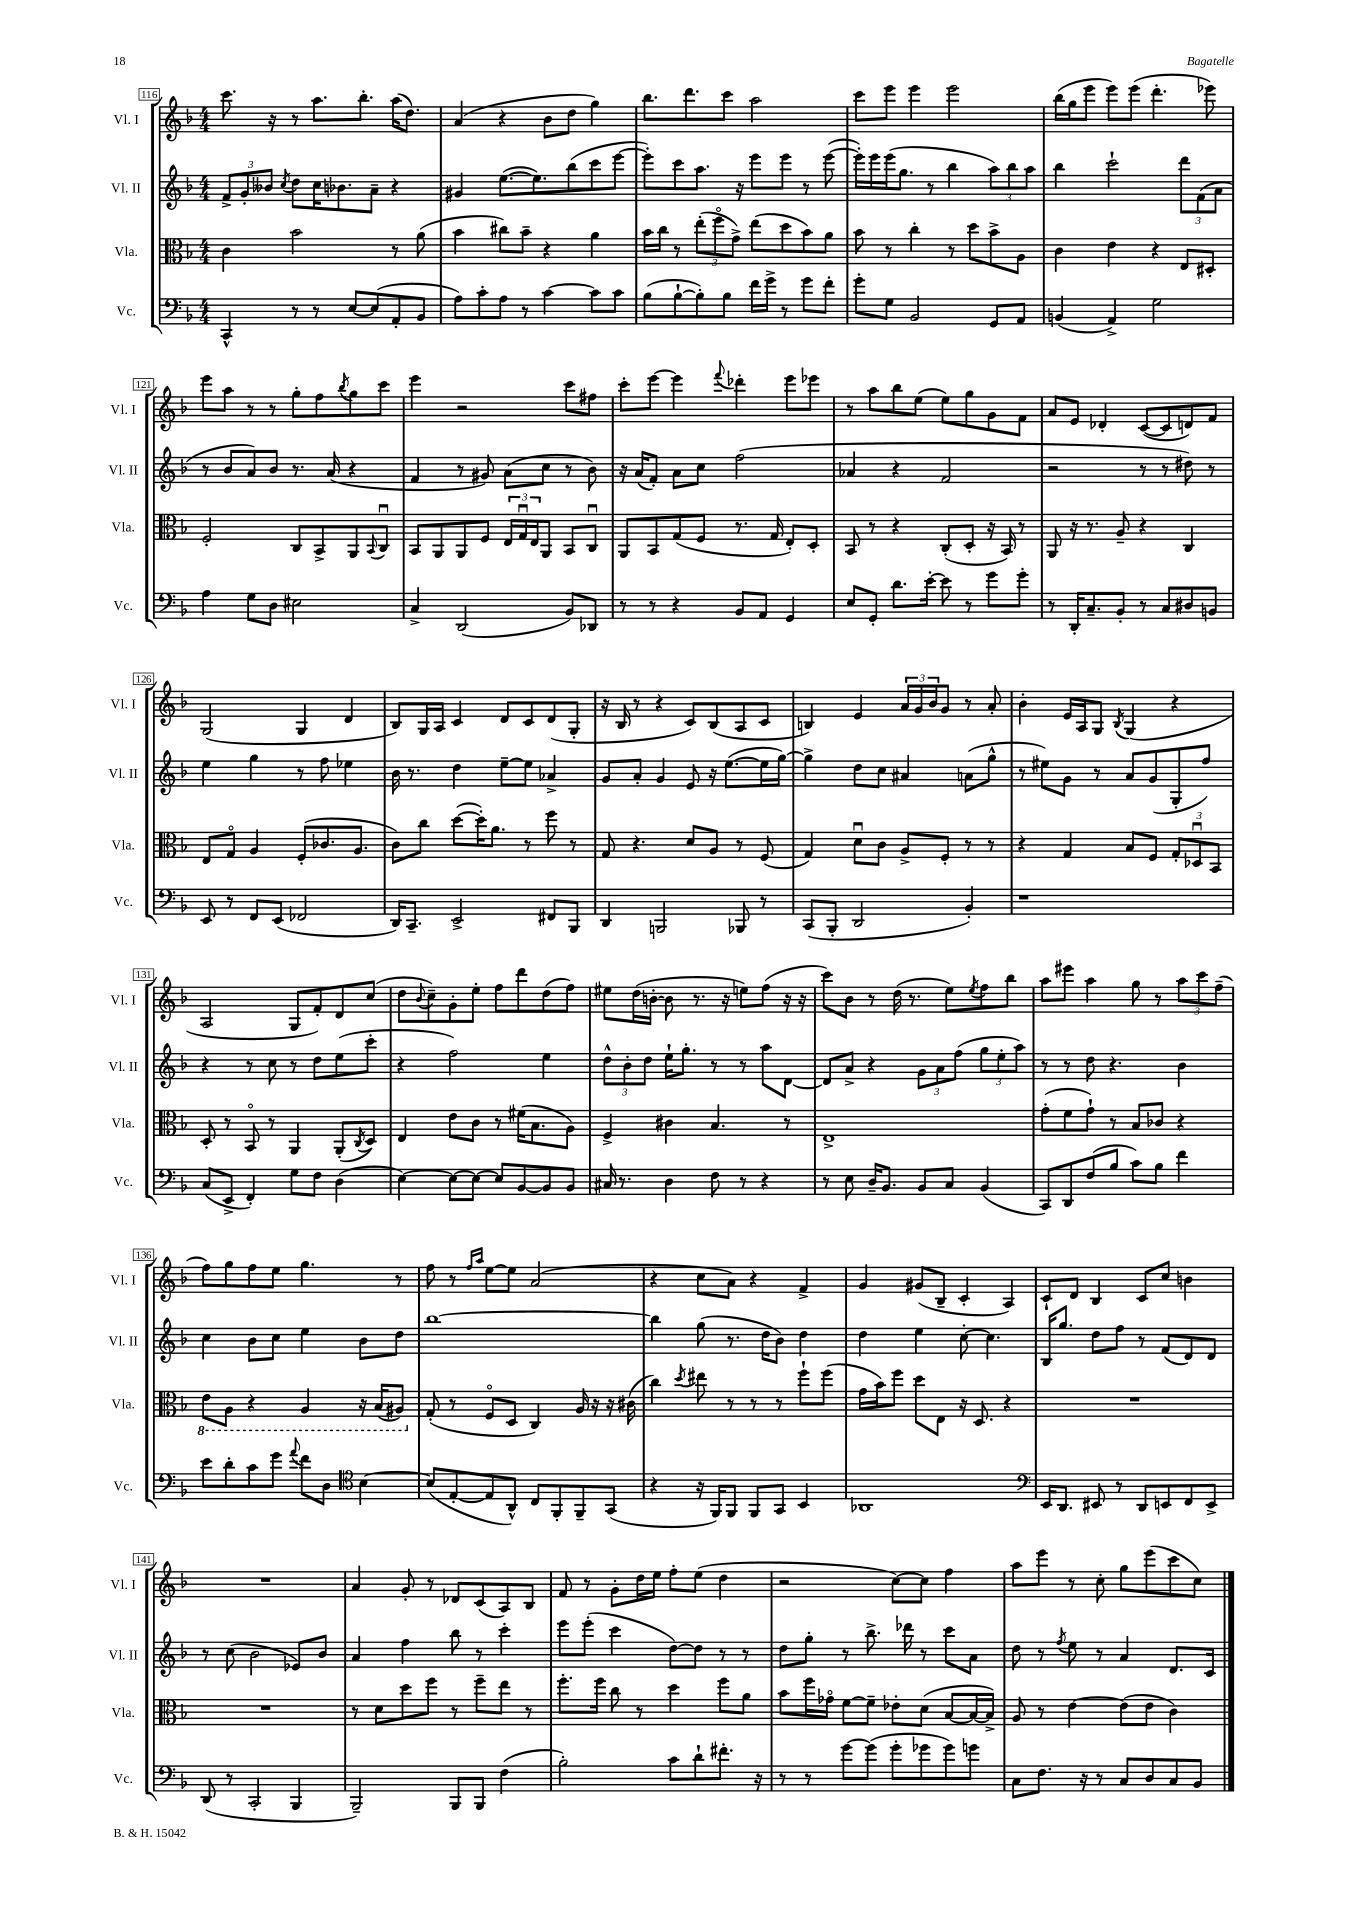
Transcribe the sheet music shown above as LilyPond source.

<<
\new StaffGroup <<
\new Staff = "s0" \with { instrumentName = "Vl. I" shortInstrumentName = "Vl. I" } {
    \clef treble \key f \major \numericTimeSignature \time 4/4
    c'''8. r16 r8 a''8. bes''8.-. a''16( d''8.) |
    a'4( r4 bes'8 d''8 g''4) |
    bes''8. d'''8. c'''8 a''2 |
    c'''8 e'''8 e'''4 e'''2 |
    bes''16( g''16 e'''8 e'''8) e'''8( d'''4.-. ees'''8) |
    e'''8 a''8 r8 r8 g''8-. f''8 \acciaccatura { bes''8 } g''8 c'''8 |
    e'''4 r2 c'''8 fis''8 |
    c'''8-. e'''8~ e'''4 \appoggiatura { f'''8 } des'''4-. e'''8 ees'''8 |
    r8 a''8 bes''8 e''8( e''8) g''8 g'8 f'8 |
    a'8 e'8 des'4-. c'8~( c'8 d'8) f'8 |
    g2( g4 d'4 |
    bes8) g16 a16 c'4 d'8 c'8 d'8( g8-. |
    r16 bes16 r8 r4 c'8) bes8( a8 c'8 |
    b4) e'4 \tuplet 3/2 { a'16 g'16 bes'16 } g'8 r8 a'8-. |
    bes'4-. e'16 a16 g8 \acciaccatura { bes8 } g4( r4 |
    a2 g8 f'8-.) d'8 c''8( |
    d''8 \appoggiatura { bes'8 } c''8--) g'8-. e''8-. f''8 d'''8 d''8( f''8) |
    eis''8 d''16( b'16~-. b'8 r8. r16 e''8) f''8( r16 r16 |
    c'''8) bes'8 r8 d''16( r8. e''8) \acciaccatura { e''8 } f''8 bes''8 |
    a''8 eis'''8 a''4 g''8 r8 \tuplet 3/2 { a''8 c'''8 f''8--( } |
    f''8) g''8 f''8 e''8 g''4. r8 |
    f''8 r8 \grace { f''16 a''16 } e''8~ e''8 a'2( |
    r4 c''8 a'8) r4 f'4-> |
    g'4 gis'8( bes8-- c'4-. a4) |
    c'8-! d'8 bes4 c'8 c''8 b'4 |
    R1 |
    a'4 g'8-. r8 des'8 c'8( a8) bes8 |
    f'8 r8 g'8-. d''16 e''16 f''8-. e''8( d''4 |
    r2 c''8~) c''8 f''4 |
    a''8 e'''8 r8 c''8-. g''8 e'''8( c'''8 c''8) \bar "|." |
}
\new Staff = "s1" \with { instrumentName = "Vl. II" shortInstrumentName = "Vl. II" } {
    \clef treble \key f \major \numericTimeSignature \time 4/4
    \tuplet 3/2 { f'8-> g'8-. beses'8 } \acciaccatura { c''8 } d''8 c''16 bes'8. a'8-- r4 |
    gis'4 e''8.~( e''8.) bes''8( c'''8 e'''8~ |
    e'''8-.) c'''8 a''8. r16 e'''8 e'''8 r8 e'''8~( |
    e'''16-.) e'''16 e'''16( g''8. r8 bes''4 \tuplet 3/2 { a''8) bes''8 a''8 } |
    bes''4 c'''2-! \tuplet 3/2 { d'''8 f'8( a'8 } |
    r8 bes'8 a'8) bes'8 r8. a'16( r4 |
    f'4 r8 gis'8) a'8( c''8 r8 bes'8) |
    r16 a'16( f'8-.) a'8 c''8 f''2( |
    aes'4 r4 f'2 |
    r2 r8 r8 dis''8) r8 |
    e''4 g''4 r8 f''8 ees''4 |
    bes'16 r8. d''4 e''8~-- e''8 aes'4-> |
    g'8 a'8-. g'4 e'8 r16 e''8.~( e''16 g''16~) |
    g''4-> d''8 c''8 ais'4 a'8( g''8-^ |
    r8 eis''8) g'8 r8 a'8 g'8( g8-. f''8) |
    r4 r8 c''8 r8 d''8 e''8( c'''8-. |
    r4 f''2) e''4 |
    \tuplet 3/2 { d''8-^ bes'8-. d''8 } e''16-! g''8.-. r8 r8 a''8 d'8~ |
    d'8 a'8-> r4 \tuplet 3/2 { g'8 a'8 f''8( } \tuplet 3/2 { g''8 e''8-. a''8) } |
    r8 r8 d''8 r4. bes'4 |
    c''4 bes'8 c''8 e''4 bes'8 d''8 |
    bes''1~ |
    bes''4 g''8( r8. d''16 bes'8) d''4 |
    d''4 e''4 c''8~-. c''4. |
    bes16 g''8. d''8 f''8 r8 f'8( d'8) d'8 |
    r8 c''8( bes'2 ees'8) bes'8 |
    a'4 f''4 bes''8 r8 c'''4-. |
    e'''8 e'''8-.( c'''4 d''8~) d''8 r8 r8 |
    d''8 g''8-. r8 bes''8.-> des'''16 r8 c'''8 a'8 |
    d''8 r8 \acciaccatura { f''8 } e''8 r8 a'4 d'8. c'16 \bar "|." |
}
\new Staff = "s2" \with { instrumentName = "Vla." shortInstrumentName = "Vla." } {
    \clef alto \key f \major \numericTimeSignature \time 4/4
    c'4 bes'2 r8 a'8( |
    bes'4 cis''8) bes'8-- r4 a'4 |
    bes'16 c''16 r8 \tuplet 3/2 { e''8-.( f''8\flageolet g'8->) } e''8( d''8 bes'8) a'8 |
    bes'8 r8 c''4-. r8 d''8 bes'8-> a8 |
    c'4 e'4 r4 e8 dis8-. |
    f2-. c8 bes,8-> a,8 \appoggiatura { bes,8 } c8\downbow |
    bes,8 a,8 a,8 f8 \tuplet 3/2 { e16 g16\downbow e16 } a,8 bes,8 c8\downbow |
    a,8 bes,8 g8( f8 r8. g16 e8-.) d8-. |
    bes,8 r8 r4 c8-.( d8-. r16 bes,16) r8 |
    a,8 r16 r8. a8-- r4 c4 |
    e8 g8\flageolet a4 f8-.( ces'8. a8. |
    c'8) c''8 d''8~( d''16-.) a'8. r8 f''8 r8 |
    g8 r4. d'8 a8 r8 f8( |
    g4) d'8\downbow c'8 a8-> f8-. r8 r8 |
    r4 g4 bes8 f8 \tuplet 3/2 { g8-. des8\downbow bes,8 } |
    d8-. r8 bes,8\flageolet r8 a,4 a,8-.( \acciaccatura { c8 } d8) |
    e4 e'8 c'8 r8 fis'16( bes8. a8) |
    f4-> cis'4 bes4. r8 |
    e1-> |
    g'8-.( f'8 g'8-!) r8 bes8 ces'8 r4 |
    \ottava #-1 e8 a,8 r4 a,4 r16 bes,16( ais,8) \ottava #0 |
    g8-.( r8 f8\flageolet d8 c4) a16 r16 r16 cis'16( |
    c''4) \acciaccatura { d''8 } eis''8 r8 r8 r8 f''8-! f''8( |
    g'16 bes'16) f''8 d''8 e8 r16 d8. r4 |
    R1 |
    R1 |
    r8 d'8 d''8 f''8 r8 f''8-- e''8 r8 |
    f''8.-. f''16 c''8 r8 d''4 f''8 a'8 |
    bes'8 f''16 ges'16\flageolet f'8~ f'8-- ees'8-. d'8( bes8~ bes16~ bes16->) |
    a8 r8 e'4~ e'8( e'8 c'4) \bar "|." |
}
\new Staff = "s3" \with { instrumentName = "Vc." shortInstrumentName = "Vc." } {
    \clef bass \key f \major \numericTimeSignature \time 4/4
    c,4-^ r8 r8 e8~ e8( a,8-. bes,8 |
    a8) c'8-. a8 r8 c'4~ c'8 c'8 |
    bes8( bes8~-! bes8-.) bes8 f'16 g'16-> r8 g'8 f'8-. |
    g'8-. g8 bes,2 g,8 a,8 |
    b,4( a,4->) g2 |
    a4 g8 d8 eis2 |
    c4-> d,2( bes,8) des,8 |
    r8 r8 r4 bes,8 a,8 g,4 |
    e8 g,8-. d'8. e'16~-. e'8 r8 g'8 g'8-. |
    r8 d,16-. c8.-- bes,8-. r8 c8 dis8 b,8 |
    e,8 r8 f,8 e,8( fes,2 |
    d,16) c,8.-- e,2-> fis,8 bes,,8 |
    d,4 b,,2 bes,,8 r8 |
    c,8( bes,,8-. d,2 bes,4-.) |
    r1 |
    c8( e,8-> f,4-.) g8 f8 d4( |
    e4~) e8~ e8~ e8 bes,8~ bes,8 bes,8 |
    cis16 r8. d4 f8 r8 r4 |
    r8 e8 d16-- bes,8. bes,8 c8 bes,4( |
    c,8) d,8 f8( bes8 c'8) bes8 f'4 |
    e'8 d'8-. c'8 g'8 \appoggiatura { a'8 } f'8 d8 \clef tenor bes4~ |
    bes8( e8~-. e8 a,8-^) c8 f,8-. f,8-- g,8( |
    r4 r16 f,16) f,8 f,8 g,8 bes,4 |
    aes,1 |
    \clef bass e,16 d,8. eis,8 r8 d,8 e,8 f,8 e,8-> |
    d,8( r8 c,2-. bes,,4 |
    bes,,2--) bes,,8 bes,,8 f4( |
    bes2-.) c'8 d'8-! fis'8.-. r16 |
    r8 r8 g'8~ g'8( g'8-. ges'8 ges'8) g'8 |
    c8 f8. r16 r8 c8 d8 c8 bes,8 \bar "|." |
}
>>
>>
\layout { \context { \Score currentBarNumber = #116 \override BarNumber.stencil = #(make-stencil-boxer 0.1 0.3 ly:text-interface::print) } }
